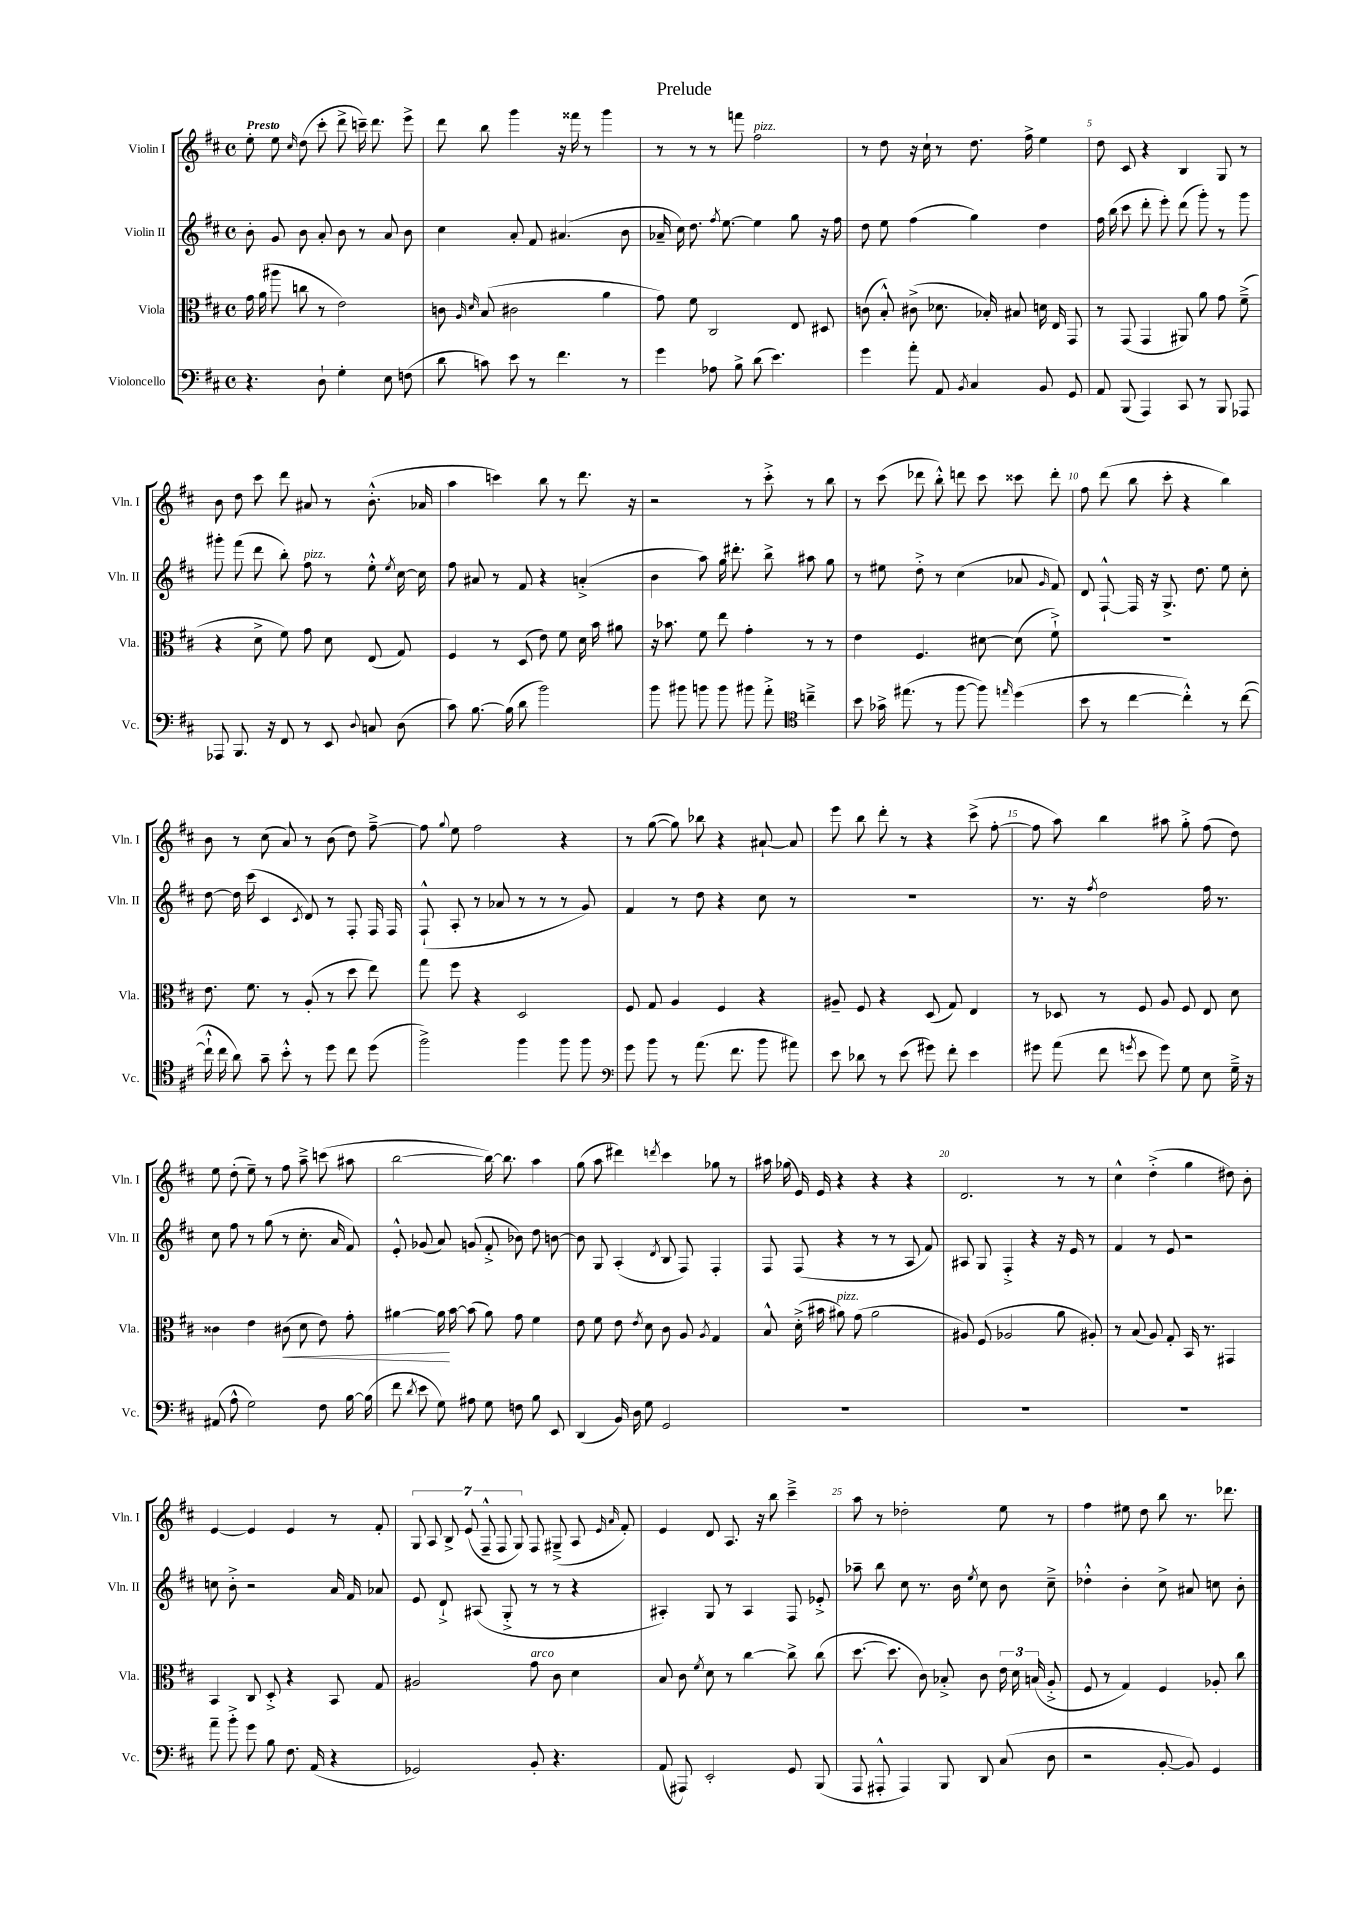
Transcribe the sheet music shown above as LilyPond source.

\header { title = "Prelude" }
<<
\new StaffGroup <<
\new Staff = "s0" \with { instrumentName = "Violin I" shortInstrumentName = "Vln. I" } {
    \clef treble \key d \major \defaultTimeSignature \time 4/4 \tempo "Presto"
    \autoBeamOff e''8-. e''8 \grace { cis''16 } d''8( cis'''8-. d'''8-> c'''16--) d'''8. e'''8-> |
    d'''8 b''8 g'''4 r16 fisis'''16 r8 g'''4 |
    r8 r8 r8 f'''8 fis''2^\markup { \italic "pizz." } |
    r8 d''8 r16 cis''16-! r8 d''8. fis''16-> e''4 |
    d''8 cis'8 r4 b4 g8 r8 |
    b'8 d''8 cis'''8 d'''8 ais'8 r8 b'8.-.-^( aes'16 |
    a''4 c'''4) b''8 r8 d'''8. r16 |
    r2 r8 cis'''8-.-> r8 b''8 |
    r8 cis'''8( des'''8 b''8-.-^) d'''8 cis'''8 cisis'''8 d'''8-. |
    fis''8 d'''8( b''8 cis'''8-. r4 b''4) |
    b'8 r8 cis''8( a'8) r8 b'8( d''8) fis''8~---> |
    fis''8 \appoggiatura { g''8 } e''8 fis''2 r4 |
    r8 g''8~( g''8) bes''8 r4 ais'8~-! ais'8 |
    e'''8 b''8 d'''8-. r8 r4 cis'''8->( fis''8~-. |
    fis''8 a''8) b''4 ais''8 g''8-.-> fis''8( d''8) |
    e''8 d''8-.( e''8--) r8 fis''8 a''8---> c'''8( ais''8 |
    b''2~ b''16~) b''8. a''4 |
    g''8( a''8 dis'''4) \acciaccatura { d'''8 } cis'''4 ges''8 r8 |
    ais''16 ges''16( e'16) e'16 r4 r4 r4 |
    d'2. r8 r8 |
    cis''4-^ d''4-.->( g''4 dis''8) b'8-. |
    e'4~ e'4 e'4 r8 fis'8-. |
    \tuplet 7/4 { g8 a8 b8-> e'8( fis8---^ fis8 g8) } fis8 gis8--->( a8 \grace { e'16 a'16 } fis'8-.) |
    e'4 d'8 a8. r16 b''8 cis'''4---> |
    a''8 r8 des''2-. e''8 r8 |
    fis''4 eis''8 d''8 b''8 r8. des'''8. \bar "|." |
}
\new Staff = "s1" \with { instrumentName = "Violin II" shortInstrumentName = "Vln. II" } {
    \clef treble \key d \major \defaultTimeSignature \time 4/4
    \autoBeamOff b'8-. g'8 b'8 a'8-. b'8 r8 a'8 b'8 |
    cis''4 a'8-. fis'8 ais'4.( b'8 |
    aes'16-- cis''16) d''8. \acciaccatura { fis''8 } e''8.~ e''4 g''8 r16 fis''16 |
    d''8 e''8 fis''4( g''4) d''4 |
    fis''16 b''16( cis'''8 d'''8-. e'''8-.) d'''8( g'''8-.) r8 g'''8 |
    gis'''8-. fis'''8( d'''8 b''8-.) fis''8^\markup { \italic "pizz." } r8 e''8-.-^ \acciaccatura { e''8 } cis''16~ cis''16 |
    fis''8 ais'8 r8 fis'8 r4 a'4-.->( |
    b'4 a''8) g''16 dis'''8.-. b''8-> ais''8 g''8 |
    r8 eis''8 d''8-.-> r8 cis''4( aes'8 \grace { g'16 } fis'8) |
    d'8 fis8~-!-^ fis16 r16 g8.-> d''8. e''8 cis''8-. |
    d''8~ d''16 cis'''16( cis'4 \acciaccatura { cis'8 } d'8) r8 fis8-. fis16 fis16 |
    fis8-!-^( a8-. r8 aes'8 r8 r8 r8 g'8) |
    fis'4 r8 d''8 r4 cis''8 r8 |
    R1 |
    r8. r16 \acciaccatura { fis''8 } d''2 fis''16 r8. |
    cis''8 fis''8 r8 g''8( r8 cis''8.-. a'16 fis'8) |
    e'8-.-^ ges'8( a'8) g'8( fis'8-.-> bes'8) d''8 b'8~ |
    b'8 g8 a4-.( \acciaccatura { d'8 } b8 fis8) fis4-. |
    fis8 fis8( r4 r8 r8 a8 fis'8) |
    ais8 g8 fis4-.-> r4 r16 e'16 r8 |
    fis'4 r8 e'8 r2 |
    c''8 b'8-.-> r2 a'16 fis'16 aes'8 |
    e'8 d'8-!-> ais8( g8-.-> r8 r8 r4 |
    ais4-.) g8 r8 ais4 fis8 ees'8-.-> |
    aes''8-- b''8 cis''8 r8. b'16 \acciaccatura { e''8 } cis''8 b'8 cis''8---> |
    des''4-.-^ b'4-. cis''8-> ais'8 c''8 b'8-. \bar "|." |
}
\new Staff = "s2" \with { instrumentName = "Viola" shortInstrumentName = "Vla." } {
    \clef alto \key d \major \defaultTimeSignature \time 4/4
    \autoBeamOff g'16 a'16( ais''8 c''8 r8 e'2) |
    c'8 \grace { a16 d'16 } b8( cis'2 a'4 |
    g'8) fis'8 cis2 e8 dis8 |
    c'8( b8-.-^) cis'8->( des'8. bes16-.) bis8 d'16 e16 g,8 |
    r8 g,8( g,4 ais,8) a'8 g'8 fis'8--->( |
    r4 d'8-> fis'8) g'8 d'8 e8( g8) |
    fis4 r8 d8( e'8) fis'8 d'16 b'16 ais'8 |
    r16 bes'8. fis'8 e''8 g'4-. r8 r8 |
    e'4 fis4. dis'8~ dis'8( fis'8-!->) |
    R1 |
    e'8. fis'8. r8 a8-.( r8 d''8 e''8) |
    g''8 fis''8 r4 d2 |
    fis8 g8 a4 fis4 r4 |
    ais8-- fis8 r4 d8( g8) e4 |
    r8 des8 r8 fis8 a8 fis8 e8 d'8 |
    cisis'4 e'4 cis'8\<( d'8 e'8) g'8-. |
    ais'4~ ais'16\! b'16~ b'8( ais'8) g'8 fis'4 |
    e'8 fis'8 e'8 \acciaccatura { e'8 } d'8 cis'8 a8 \acciaccatura { a8 } g4 |
    b8-^ d'16-.->( bis'16 ais'8^\markup { \italic "pizz." }) g'8( ais'2 |
    ais8) fis8( aes2 a'8 ais8-.) |
    r8 b8( a8) g8-. b,16 r8. gis,4 |
    b,4 cis8 d8-.-> r4 b,8 g8 |
    ais2 g'8^\markup { \italic "arco" } cis'8 d'4 |
    b8 cis'8 \acciaccatura { fis'8 } d'8 r8 cis''4~ cis''8-> cis''8( |
    d''8.~ d''8. cis'8) bes8-.-> cis'8 \tuplet 3/2 { e'16 d'16 b16( } a8-.-> |
    fis8 r8 g4) fis4 aes8-. cis''8 \bar "|." |
}
\new Staff = "s3" \with { instrumentName = "Violoncello" shortInstrumentName = "Vc." } {
    \clef bass \key d \major \defaultTimeSignature \time 4/4
    \autoBeamOff r4. d8-! g4-. e8 f8( |
    d'8 c'8) e'8 r8 fis'4. r8 |
    g'4 aes8 b8-> d'8( e'4.) |
    g'4 a'8-. a,8 \acciaccatura { b,8 } cis4 b,8 g,8 |
    a,8 b,,8( a,,4) cis,8 r8 b,,8 aes,,8 |
    aes,,8 b,,8. r16 fis,8 r8 e,8 \appoggiatura { d8 } c8 d8( |
    cis'8) b8.~ b16( d'8 b'2) |
    b'8 bis'8 b'8 b'8 bis'8 a'8-.-> \clef tenor c''4---> |
    b'8 ges'16-> eis''8.( r8 fis''8~ fis''8) \grace { e''16 } d''4( |
    b'8 r8 cis''4~ cis''4-.-^) r8 cis''8~( |
    cis''16-!-^ cis''16 a'8) g'8-- b'8-.-^ r8 d''8 cis''8 d''8( |
    fis''2->) fis''4 fis''8 fis''8 |
    \clef bass g'8 b'8 r8 a'8.( fis'8. b'8 ais'8) |
    e'8 des'8 r8 e'8( gis'8) fis'8-. e'4 |
    gis'8 a'8( fis'8 \acciaccatura { g'8 } e'8 g'8) g8 e8 g16---> r16 |
    ais,8( a8-^ g2) fis8 b16~ b16( |
    fis'8 \acciaccatura { d'8 } e'8 g8) ais8 g8 f8 b8 e,8 |
    d,4( b,16) d16 g8 g,2 |
    R1 |
    R1 |
    R1 |
    a'8-- b'8-.-> g'8 b8 fis8. a,16( r4 |
    ges,2) b,8-. r4. |
    a,8( ais,,8) e,2-. g,8 b,,8( |
    a,,8 ais,,8-.-^ ais,,4) b,,8 d,8 cis8( d8 |
    r2 b,8~-. b,8) g,4 \bar "|." |
}
>>
>>
\layout { \context { \Score \override BarNumber.break-visibility = ##(#f #t #t) barNumberVisibility = #(every-nth-bar-number-visible 5) } }
